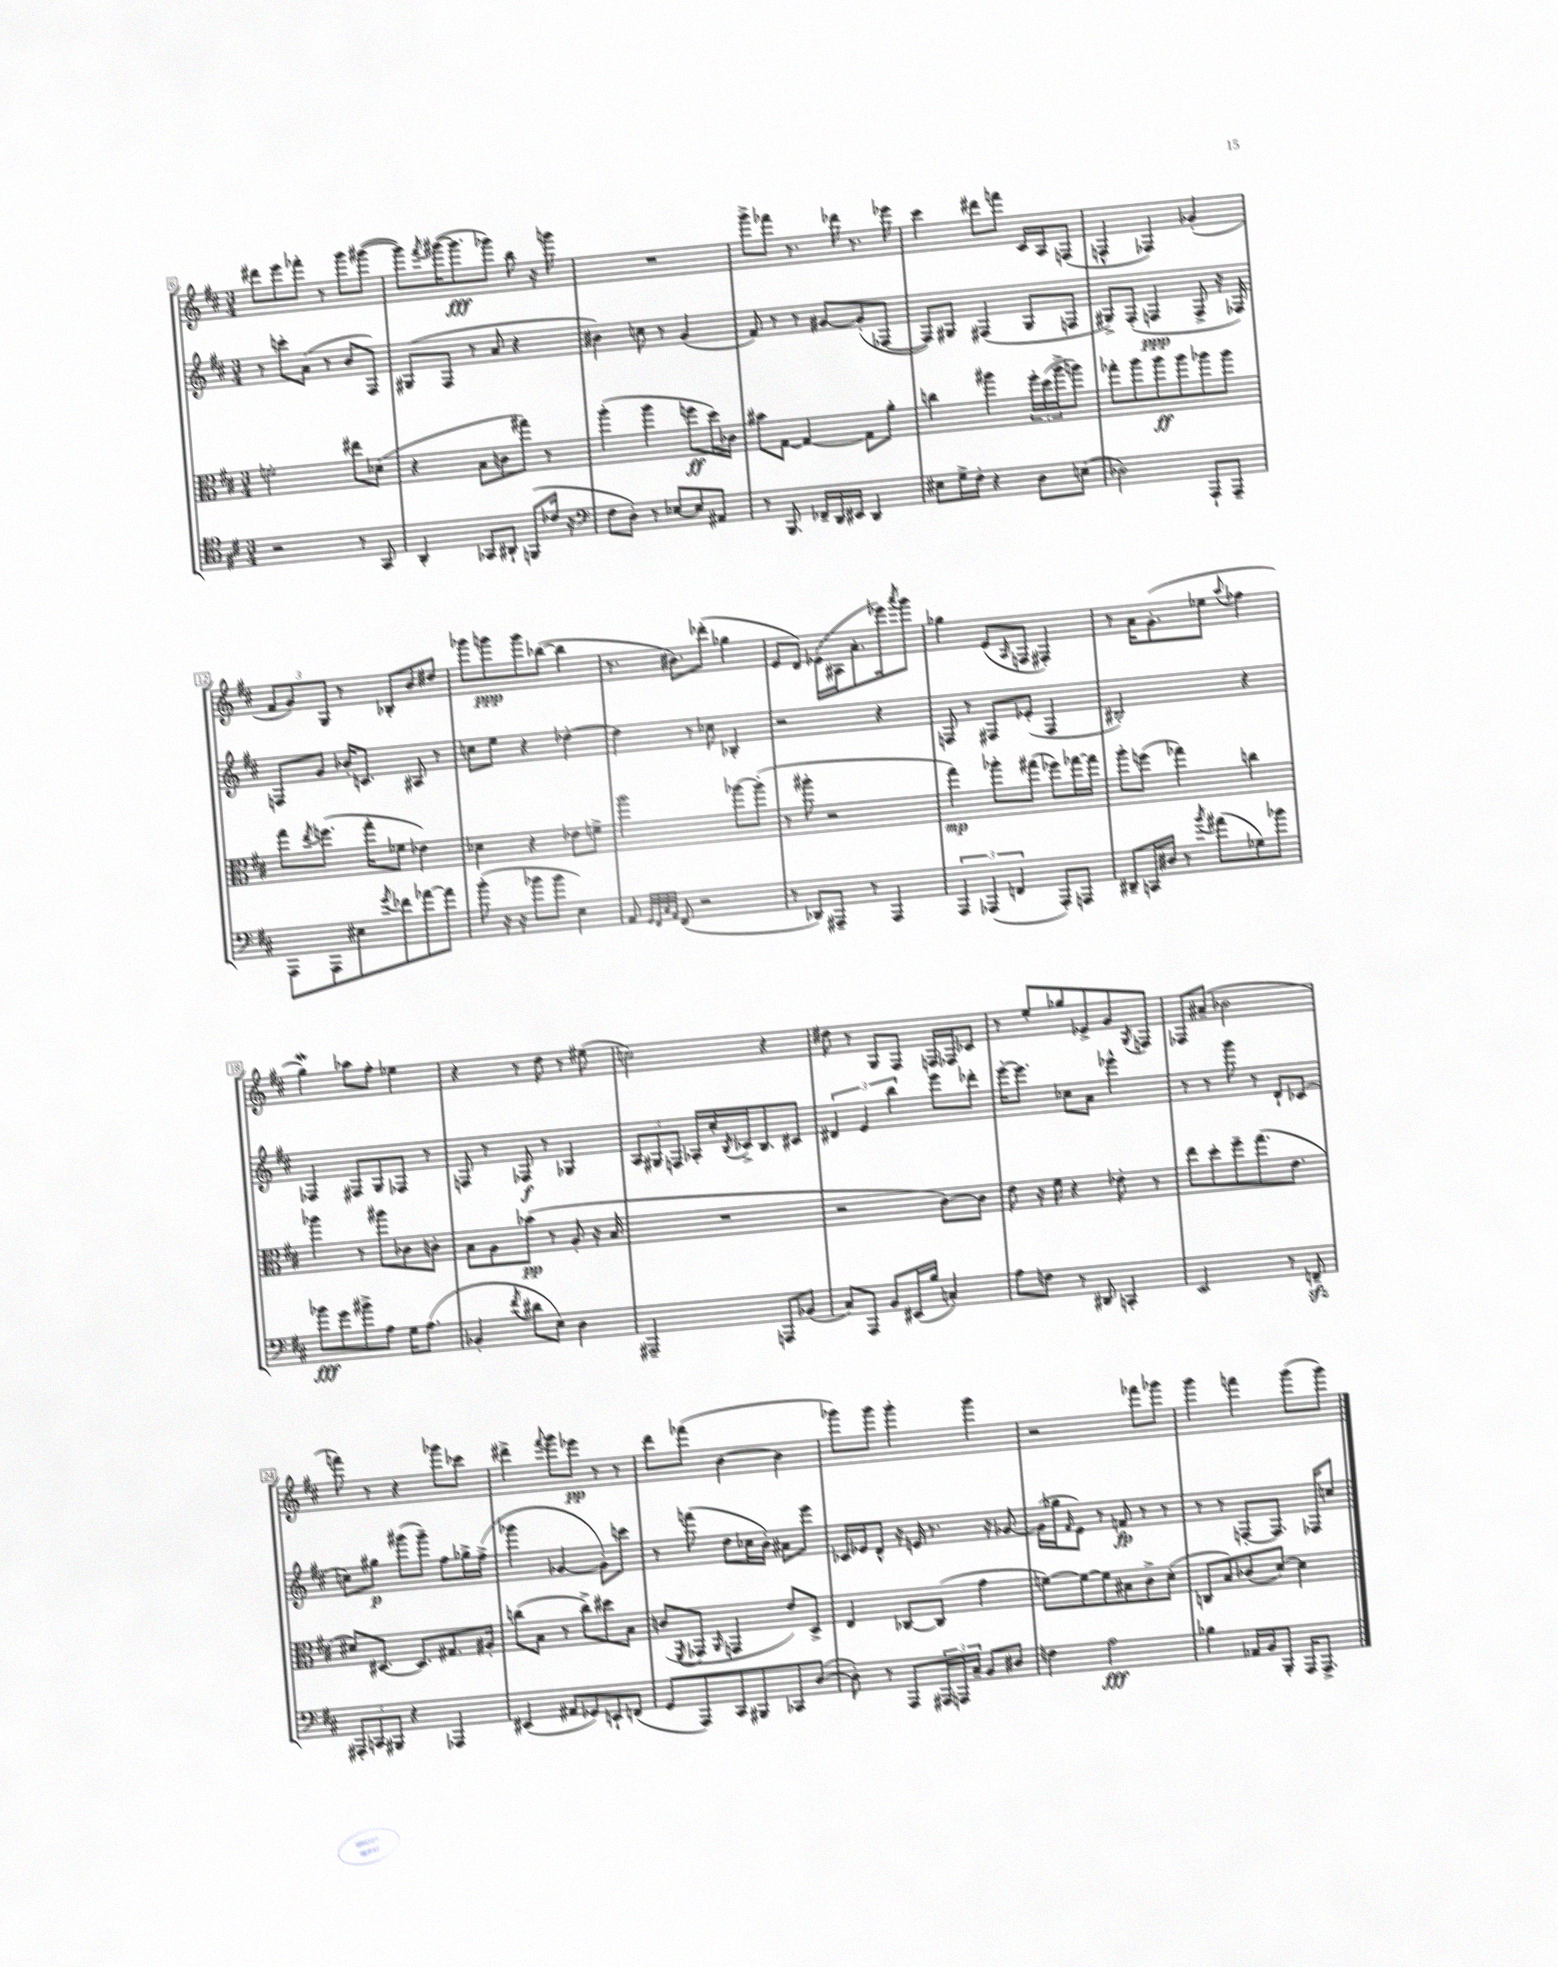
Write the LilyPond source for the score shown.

<<
\new StaffGroup <<
\new Staff = "s0" {
    \clef treble \key d \major \numericTimeSignature \time 3/4
    dis'''8 e'''8 fes'''8-. r8 g'''8 gis'''8~( |
    gis'''8) \acciaccatura { fis'''8 } gis'''16~( gis'''8.\fff ges'''8) b''8 r16 g'''16 |
    R2. |
    g'''8-> fes'''8 r8. des'''16 r8. ees'''16 |
    cis'''4 dis'''8 f'''8 cis'16 a16 f8( |
    f4-^ fes4) ges'4-.( |
    \tuplet 3/2 { fis'8 g'8) g8 } r8 bes8-. b'8 dis''8 |
    ges'''8 g'''8\ppp g'''8 bes''8~( bes''4 |
    r8. bis'8.) des'''8-.( ges''4 |
    e'8 d'8) ees'16( ais16 a'8.-. ees'''16) \acciaccatura { a'''8 } g'''8 |
    ges''4 e'8( \grace { a16 } f8 fis4-.) |
    r8 a'16 g'8.-.( ees''8 \appoggiatura { a''8 } fes''4 |
    g''4\mordent) aes''8 fis''8-. ees''4 |
    r4 r8 d''8 r8 eis''8( |
    c''2) r4 |
    dis''8 r8 g8 fis8 f16 fes16 ces'8 |
    r8 e''8-. ges''8 ees'8-> g'8 \acciaccatura { g8 } f8 |
    fes8 ais'8--( bes'2 |
    f'''8) r8 r4 ges'''8 ces'''8 |
    dis'''4-> \appoggiatura { fis'''8 } g'''8 ees'''8\pp r8 r8 |
    d'''8 fes'''8( b'4~ b'4 |
    ges'''8) ges'''8 ges'''4-. ges'''4 |
    r2 fes'''8 ges'''8 |
    g'''4 f'''4 g'''8( g'''8) \bar "|." |
}
\new Staff = "s1" {
    \clef treble \key d \major \numericTimeSignature \time 3/4
    r8 c'''8-. a'8( r8 b'8 fis8) |
    gis8( fis8 r8 a'8 r4 |
    bis'4) c''8 r8 g'4( |
    fis'8) r8 r8 gis'8~ gis'8-.( fes8~ |
    fes8) gis8 fis4( gis8 f8 |
    gis8->) fis8-.( f4\ppp f8-> r16 fes16) |
    f8 g'8 bes'16-. c'8. ais8 r8 |
    c''8 e''8 r4 des''4~-. |
    des''4 r8 ces''8 bes4-. |
    r2 r4 |
    f8 r8 fis8 ees'8-.( fis4 |
    bis2-.) r4 |
    fes4 fis8 g8 fes8 r8 |
    f8 r8 fes8\f r8 ges4 |
    \tuplet 3/2 { a8 gis8 f8 } aes16-. cis''16-. \acciaccatura { b8 } ces'16-> b8. cis'8 |
    \tuplet 3/2 { dis'4 e'4 b''4 } e'''8 des'''8-. |
    e'''16~-. e'''8. ces''8 a'8 ees'''4-^ |
    r8 r8 g'''8 r8 d'8-! ces'8( |
    c''8) gis''8\p gis'''8( gis'''8--) fis''8 ges''16-> fis''16->( |
    ges'''4 ges'4~ ges'8-.) c'''8 |
    r8 f'''8( d''8 ces''16 b'16-.) ais'8 e'''8 |
    ces'16 ees'16 d'8-^ r16 e'16 r8. r16 ges'8~ |
    ges'16( ges''16 \grace { fis'16 } e'8) r8 f'8\fp r8 r8 |
    r8 r8 f8~-. f8. fes16 c''8 \bar "|." |
}
\new Staff = "s2" {
    \clef alto \key d \major \numericTimeSignature \time 3/4
    f'2-. eis''8 des'8( |
    r4 b8 c'8 gis''8) r8 |
    a''4-.( a''4 f''8\ff d''16) ces'16 |
    bis'8 g8~ g4~ g8 a'8-. |
    c''4 ais''4 \tuplet 3/2 { fis''16-. d''16( ais''16-> } a''8) |
    ges''8-. a''8 a''8\ff a''8 aes''8 aes''8 |
    g''8 \acciaccatura { e''8 } f''8.( g''16-. fes'8 ees'4) |
    des'4 r4 ees'8 f'8-> |
    a''2 aes''8~ aes''8-.( |
    r8 ais''8-. r2 |
    g''4\mp) aes''8-. gis''8( fes''8) ges''16~ ges''16 |
    a''8-. f''8( ges''4) c''4 |
    aes''4 r8 ais''8 ces'8 c'8-. |
    b8 a8 bes'8\pp( r8 a8-. r16 b16 |
    R2. |
    r2 cis'8~) cis'8 |
    e'8 r16 fis'16 r4 ees'8-. r8 |
    e''8 d''8-. fis''8-- g''8.( e'8. |
    dis'8) dis8.~ dis8. gis8. ais16-. |
    c''8( b8 r8 c''8->) dis''8 b8 |
    c'8( \acciaccatura { fis,8 } ges,8 \grace { a,16 } g,4 e'8) d8-> |
    e4 ces8~ ces8( g'4 |
    f'8~) f'8~ f'8 bis8 cis'8-> d'8-.( |
    c8 b8) ces'8( d'8~) d'4 \bar "|." |
}
\new Staff = "s3" {
    \clef tenor \key d \major \numericTimeSignature \time 3/4
    r2 r8 g,8 |
    a,4-. ges,8 ais,8-! f,8( ces'16 r16 |
    \clef bass fis8 d8-.) r8 ees8~ ees8 ais,8 |
    r8 b,,8. fes,16-- d,16 eis,16 d,4 |
    eis8 g16-> fis16-. r4 d8 e8( |
    des2) a,,8-! a,,8-- |
    a,,8 a,,8 eis8 \acciaccatura { g'8 } fes'8 aes'8~ aes'8 |
    b'8-.( r16 r16 bes'8 bes'8 e4) |
    a,8 \grace { g,32 fis,32 cis32 a,32 } fis,8( r2 |
    r8 des,8) ais,,8-- r8 ais,,4 |
    \tuplet 3/2 { a,,4 aes,,4( f,4 } aes,,8-.) a,,8 |
    dis,8-- c,16 dis16 r8 \acciaccatura { b'8 } ais'8( ges8) bes'8 |
    bes'8\fff g'8 bis'8-> a8 g16 a8.( |
    bes,4-. \acciaccatura { fis'8 } dis'8 e8) d4 |
    ais,,2-- a,,8 bes,8( |
    cis8) a,,8 b,8 eis,16( b16 c4-.) |
    a8 f8 r8 dis,8 c,4-. |
    e,2 r8 f,8--\sfz |
    \tuplet 3/2 { ais,,8-. c,8 bis,,8 } r4 aes,,4 |
    eis,4( ais,8 ges,8) e,8-! f,8( |
    g,8 a,,8) cis,8 bis,,8 ces,8 d8~( |
    d8-.) r8 a,,8 \tuplet 3/2 { ais,,16 a,,16 cis16-- } b,8 dis8 |
    f4 a2\fff |
    bes4 aes,16 b,16 b,,8-. a,,16 a,,8.-> \bar "|." |
}
>>
>>
\layout { \context { \Score currentBarNumber = #6 \override BarNumber.stencil = #(make-stencil-boxer 0.1 0.3 ly:text-interface::print) } }
